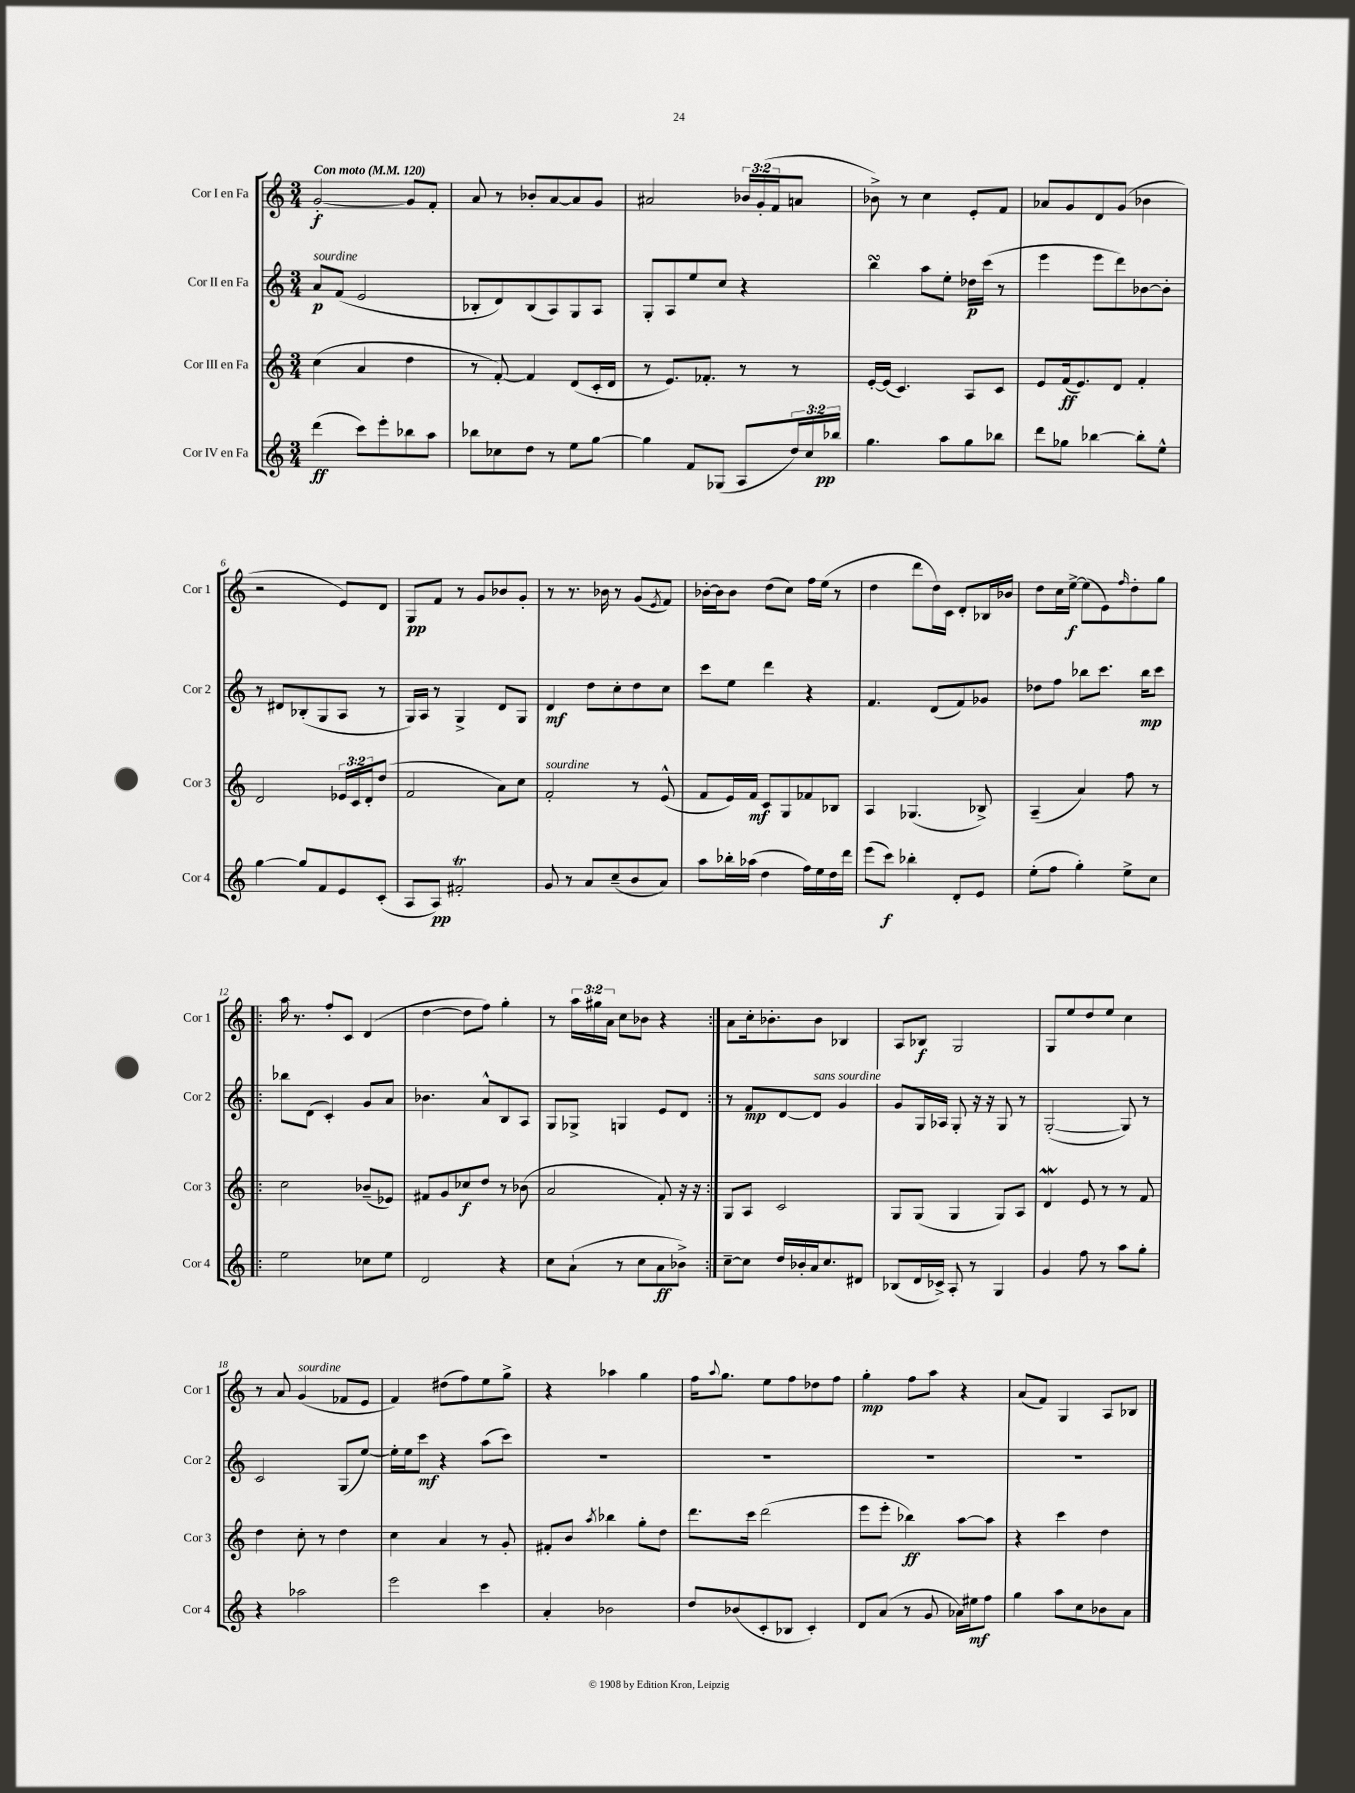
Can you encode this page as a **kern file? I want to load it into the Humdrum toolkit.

**kern	**dynam	**kern	**dynam	**kern	**dynam	**kern	**dynam
*part4	*part4	*part3	*part3	*part2	*part2	*part1	*part1
*staff4	*staff4	*staff3	*staff3	*staff2	*staff2	*staff1	*staff1
*I"Cor IV en Fa	*	*I"Cor III en Fa	*	*I"Cor II en Fa	*	*I"Cor I en Fa	*
*I'Cor 4	*	*I'Cor 3	*	*I'Cor 2	*	*I'Cor 1	*
*clefG2	*	*clefG2	*	*clefG2	*	*clefG2	*
*k[]	*	*k[]	*	*k[]	*	*k[]	*
*M3/4	*	*M3/4	*	*M3/4	*	*M3/4	*
*MM120	*	*MM120	*	*MM120	*	*MM120	*
=1	=1	=1	=1	=1	=1	=1	=1
!	!	!	!	!	!	!LO:TX:a:B:t=Con moto	!
!	!	!	!	!LO:TX:a:i:t=sourdine	!	!	!
(4ddd\	ff	(4cc\	.	8a/L	p	[2g'/	f
.	.	.	.	(8f/J	.	.	.
8ccc\L)	.	4a/	.	2e/	.	.	.
8eee'\	.	.	.	.	.	.	.
8bb-X\	.	4dd\	.	.	.	8g/L]	.
8aa\J	.	.	.	.	.	8f'/J	.
=2	=2	=2	=2	=2	=2	=2	=2
8bb-X\L	.	8r	.	8B-X'/L	.	8a/	.
8cc-X\	.	[8f'/)	.	8d/)	.	8r	.
8dd\J	.	4f/]	.	(8B-/	.	8b-X'/L	.
8r	.	.	.	8A/)	.	[8a/	.
8ee\L	.	(8d/L	.	8G/	.	8a/]	.
[8gg\J	.	16c'/L	.	8A/J	.	8g/J	.
.	.	16d/JJ	.	.	.	.	.
=3	=3	=3	=3	=3	=3	=3	=3
4gg\]	.	8r	.	8G'/L	.	2a#X/	.
.	.	8.e/L)	.	8A/	.	.	.
8f/L	.	.	.	8ee/	.	.	.
.	.	8.f-X'/J	.	.	.	.	.
(8G-X/J	.	.	.	8cc/J	.	.	.
8A/L	.	8r	.	4r	.	24b-X/LL	.
.	.	.	.	.	.	(24g'/	.
.	.	.	.	.	.	24f/J	.
24dd/L)	.	8r	.	.	.	8an/J	.
24cc/	.	.	.	.	.	.	.
24bb-X/JJ	pp	.	.	.	.	.	.
=4	=4	=4	=4	=4	=4	=4	=4
4.gg\	.	[16e'/LL	.	4bbsSsS\	.	8b-X^\)	.
.	.	(16e/JJ]	.	.	.	.	.
.	.	4.c/)	.	.	.	8r	.
.	.	.	.	8aa\L	.	4cc\	.
8aa\L	.	.	.	8ee'\J	.	.	.
8gg\	.	8A/L	.	16dd-X\LL	p	8e'/L	.
.	.	.	.	(16ccc\JJ	.	.	.
8bb-X\J	.	8c/J	.	8r	.	8f/J	.
=5	=5	=5	=5	=5	=5	=5	=5
8ddd\L	.	8e/L	.	4eee\	.	8a-X/L	.
8gg-X\J	.	(16f/k	ff	.	.	8g/	.
.	.	8.e/)	.	.	.	.	.
[4bb-X\	.	.	.	8eee\L	.	8d/	.
.	.	8d/J	.	8ddd\)	.	(8g/J	.
8bb-'\L]	.	4f'/	.	[8b-X\	.	4b-X\	.
8ee^^\J	.	.	.	8b-'\J]	.	.	.
!!LO:LB:g=z
=6	=6	=6	=6	=6	=6	=6	=6
[4gg\	.	2d/	.	8r	.	2r	.
.	.	.	.	8d#X/L	.	.	.
8gg/L]	.	.	.	(8B-X'/	.	.	.
8f/	.	.	.	8G/	.	.	.
8e/	.	24e-X/LL	.	8A/J	.	8e/L)	.
.	.	24c/	.	.	.	.	.
.	.	24d'/J	.	.	.	.	.
(8c'/J	.	(8dd/J	.	8r	.	8d/J	.
=7	=7	=7	=7	=7	=7	=7	=7
8A/L	.	2f/	.	16G/LL)	.	8G/L	pp
.	.	.	.	16A/JJ	.	.	.
8A/J)	pp	.	.	8r	.	8f/J	.
2f#Xt'/	.	.	.	4G^/	.	8r	.
.	.	.	.	.	.	8g/L	.
.	.	8a\L)	.	8d/L	.	8b-X/	.
.	.	8cc\J	.	8G/J	.	8g'/J	.
=8	=8	=8	=8	=8	=8	=8	=8
!	!	!LO:TX:a:i:t=sourdine	!	!	!	!	!
8g/	.	2f'/	.	4d/	mf	8r	.
8r	.	.	.	.	.	8.r	.
8a/L	.	.	.	8dd\L	.	.	.
.	.	.	.	.	.	16b-X\	.
(8cc~/	.	.	.	8cc'\	.	8r	.
8b/	.	8r	.	8dd\	.	(8g/L	.
.	.	.	.	.	.	8qe/	.
8a/J)	.	(8e^^/	.	8cc\J	.	8f/J)	.
=9	=9	=9	=9	=9	=9	=9	=9
8aa\L	.	8f/L	.	8ccc\L	.	[16b-X'\LL	.
.	.	.	.	.	.	16b-\J]	.
16bb-X'\L	.	16e/L)	.	8ee\J	.	8b-\J	.
(16aa-X\JJ	.	16f/JJ	mf	.	.	.	.
4dd\	.	8c/L	.	4ddd\	.	(8dd\L	.
.	.	8G/	.	.	.	8cc\J)	.
16ff\LL)	.	8f-X/	.	4r	.	16ff\LL	.
16ee\	.	.	.	.	.	(16ee\JJ	.
16dd\	.	8B-X/J	.	.	.	8r	.
16ddd\JJ	.	.	.	.	.	.	.
=10	=10	=10	=10	=10	=10	=10	=10
(8eee\L	.	4A/	.	4.f/	.	4dd\	.
8ccc\J)	f	.	.	.	.	.	.
4bb-X'\	.	(4.G-X/	.	.	.	8ddd\L	.
.	.	.	.	(8d/L	.	16dd\L)	.
.	.	.	.	.	.	16c\JJ	.
8d'/L	.	.	.	8f/)	.	8d'/L	.
8e/J	.	8B-X^/)	.	8g-X/J	.	16B-X/L	.
.	.	.	.	.	.	16b-X/JJ	.
=11	=11	=11	=11	=11	=11	=11	=11
(8ee'\L	.	(4A~/	.	8dd-X\L	.	8dd\L	.
8ff\J	.	.	.	8ff\J	.	16cc\L	.
.	.	.	.	.	.	[16ee^\JJ	f
4gg'\)	.	4a/)	.	8bb-X\L	.	(8ee\L]	.
.	.	.	.	8.ccc\J	.	8e\)	.
.	.	.	.	.	.	16qqff/	.
8ee^\L	.	8ff\	.	.	.	8dd'\	.
.	.	.	.	16bb-\KL	mp	.	.
8cc\J	.	8r	.	8ccc\J	.	8gg\J	.
!!LO:LB:g=z
=12!|:	=12!|:	=12!|:	=12!|:	=12!|:	=12!|:	=12!|:	=12!|:
2ee\	.	2cc\	.	8bb-X\L	.	16aa\	.
.	.	.	.	.	.	8.r	.
.	.	.	.	(8d\J	.	.	.
.	.	.	.	4c'/)	.	8ff'/L	.
.	.	.	.	.	.	8c/J	.
8cc-X\L	.	(8b-X~/L	.	8g/L	.	(4d/	.
8ee\J	.	8e-X/J)	.	8a/J	.	.	.
=13	=13	=13	=13	=13	=13	=13	=13
2d/	.	8f#X/L	.	4.b-X\	.	[4dd\	.
.	.	8g/	.	.	.	.	.
.	.	8cc-X/	f	.	.	8dd\L]	.
.	.	8dd/J	.	8a^^/L	.	8ff\J)	.
4r	.	8r	.	8B/	.	4gg'\	.
.	.	(8b-X\	.	8A/J	.	.	.
=14	=14	=14	=14	=14	=14	=14	=14
8cc\L	.	2a/	.	8G/L	.	8r	.
(8a`\J	.	.	.	8G-X^/J	.	24aa\LL	.
.	.	.	.	.	.	24gg#X\	.
.	.	.	.	.	.	24a\JJ	.
8r	.	.	.	4Gn/	.	8cc\L	.
8cc\L	.	.	.	.	.	8b-X\J	.
8a\	ff	8f'/)	.	8e/L	.	4r	.
8b-X^\J)	.	16r	.	8d/J	.	.	.
.	.	16r	.	.	.	.	.
=15:|!	=15:|!	=15:|!	=15:|!	=15:|!	=15:|!	=15:|!	=15:|!
[8cc~\L	.	8G/L	.	8r	.	8a\L	.
8cc\J]	.	8A/J	.	8f/L	mp	16cc'\k	.
.	.	.	.	.	.	8.b-X'\	.
16dd/LL	.	2c/	.	[8d/	.	.	.
16b-X'/	.	.	.	.	.	.	.
!	!	!	!	!LO:TX:a:i:t=sans sourdine	!	!	!
16a/J	.	.	.	8d/J]	.	8b-\J	.
8.cc/	.	.	.	.	.	.	.
.	.	.	.	4g/	.	4B-X/	.
8d#X/J	.	.	.	.	.	.	.
=16	=16	=16	=16	=16	=16	=16	=16
(8B-X/L	.	8G/L	.	8g/L	.	8A/L	.
16d/L	.	(8G/J	.	16G/L	.	8B-X/J	f
16c-X^/JJ)	.	.	.	16A-X/JJ	.	.	.
8A'/	.	4G/	.	8G'/	.	2G/	.
8r	.	.	.	16r	.	.	.
.	.	.	.	16r	.	.	.
4G/	.	8G/L)	.	8G/	.	.	.
.	.	8A/J	.	8r	.	.	.
=17	=17	=17	=17	=17	=17	=17	=17
4g/	.	4dW/	.	([2G'/	.	8G/L	.
.	.	.	.	.	.	8ee/	.
8ff\	.	8e/	.	.	.	8dd/	.
8r	.	8r	.	.	.	8ee/J	.
8aa\L	.	8r	.	8G/])	.	4cc\	.
8gg'\J	.	8f/	.	8r	.	.	.
!!LO:LB:g=z
=18	=18	=18	=18	=18	=18	=18	=18
4r	.	4dd\	.	2c/	.	8r	.
.	.	.	.	.	.	8a/	.
!	!	!	!	!	!	!LO:TX:a:i:t=sourdine	!
2aa-X\	.	8cc'\	.	.	.	(4g/	.
.	.	8r	.	.	.	.	.
.	.	4dd\	.	(8G/L	.	8f-X/L	.
.	.	.	.	[8ee/J)	.	8e/J	.
=19	=19	=19	=19	=19	=19	=19	=19
2eee\	.	4cc\	.	16ee'\LL]	.	4f/)	.
.	.	.	.	16ee\J	.	.	.
.	.	.	.	8ccc\J	mf	.	.
.	.	4a/	.	4r	.	(8dd#X\L	.
.	.	.	.	.	.	8ff\)	.
4ccc\	.	8r	.	(8aa\L	.	8ee\	.
.	.	8g'/	.	8ccc\J)	.	8gg^\J	.
=20	=20	=20	=20	=20	=20	=20	=20
4a'/	.	8f#X'/L	.	2.r	.	4r	.
.	.	8b/J	.	.	.	.	.
.	.	8qaa/	.	.	.	.	.
2b-X\	.	4bb-X\	.	.	.	4aa-X\	.
.	.	8gg'\L	.	.	.	4gg\	.
.	.	8dd\J	.	.	.	.	.
=21	=21	=21	=21	=21	=21	=21	=21
8dd/L	.	8.ddd\L	.	2.r	.	16ff\KL	.
.	.	.	.	.	.	8qqaa/	.
.	.	.	.	.	.	8.gg\J	.
(8b-X/	.	.	.	.	.	.	.
.	.	16ccc\Jk	.	.	.	.	.
8c'/	.	(2ddd\	.	.	.	8ee\L	.
8B-X/J	.	.	.	.	.	8ff\	.
4c'/)	.	.	.	.	.	8dd-X\	.
.	.	.	.	.	.	8ff\J	.
=22	=22	=22	=22	=22	=22	=22	=22
8d/L	.	8eee\L	.	2.r	.	4gg'\	mp
(8a/J	.	8eee'\J	.	.	.	.	.
8r	.	4bb-X\)	ff	.	.	8ff\L	.
8g/	.	.	.	.	.	8aa\J	.
16a-X\LL)	.	[8aa\L	.	.	.	4r	.
16ee#X\J	mf	.	.	.	.	.	.
8ff\J	.	8aa\J]	.	.	.	.	.
=23	=23	=23	=23	=23	=23	=23	=23
4gg\	.	4r	.	2.r	.	(8a/L	.
.	.	.	.	.	.	8f/J)	.
8aa\L	.	4ccc\	.	.	.	4G/	.
8cc\	.	.	.	.	.	.	.
8b-X\	.	4dd\	.	.	.	8A/L	.
8a\J	.	.	.	.	.	8B-X/J	.
==	==	==	==	==	==	==	==
*-	*-	*-	*-	*-	*-	*-	*-
